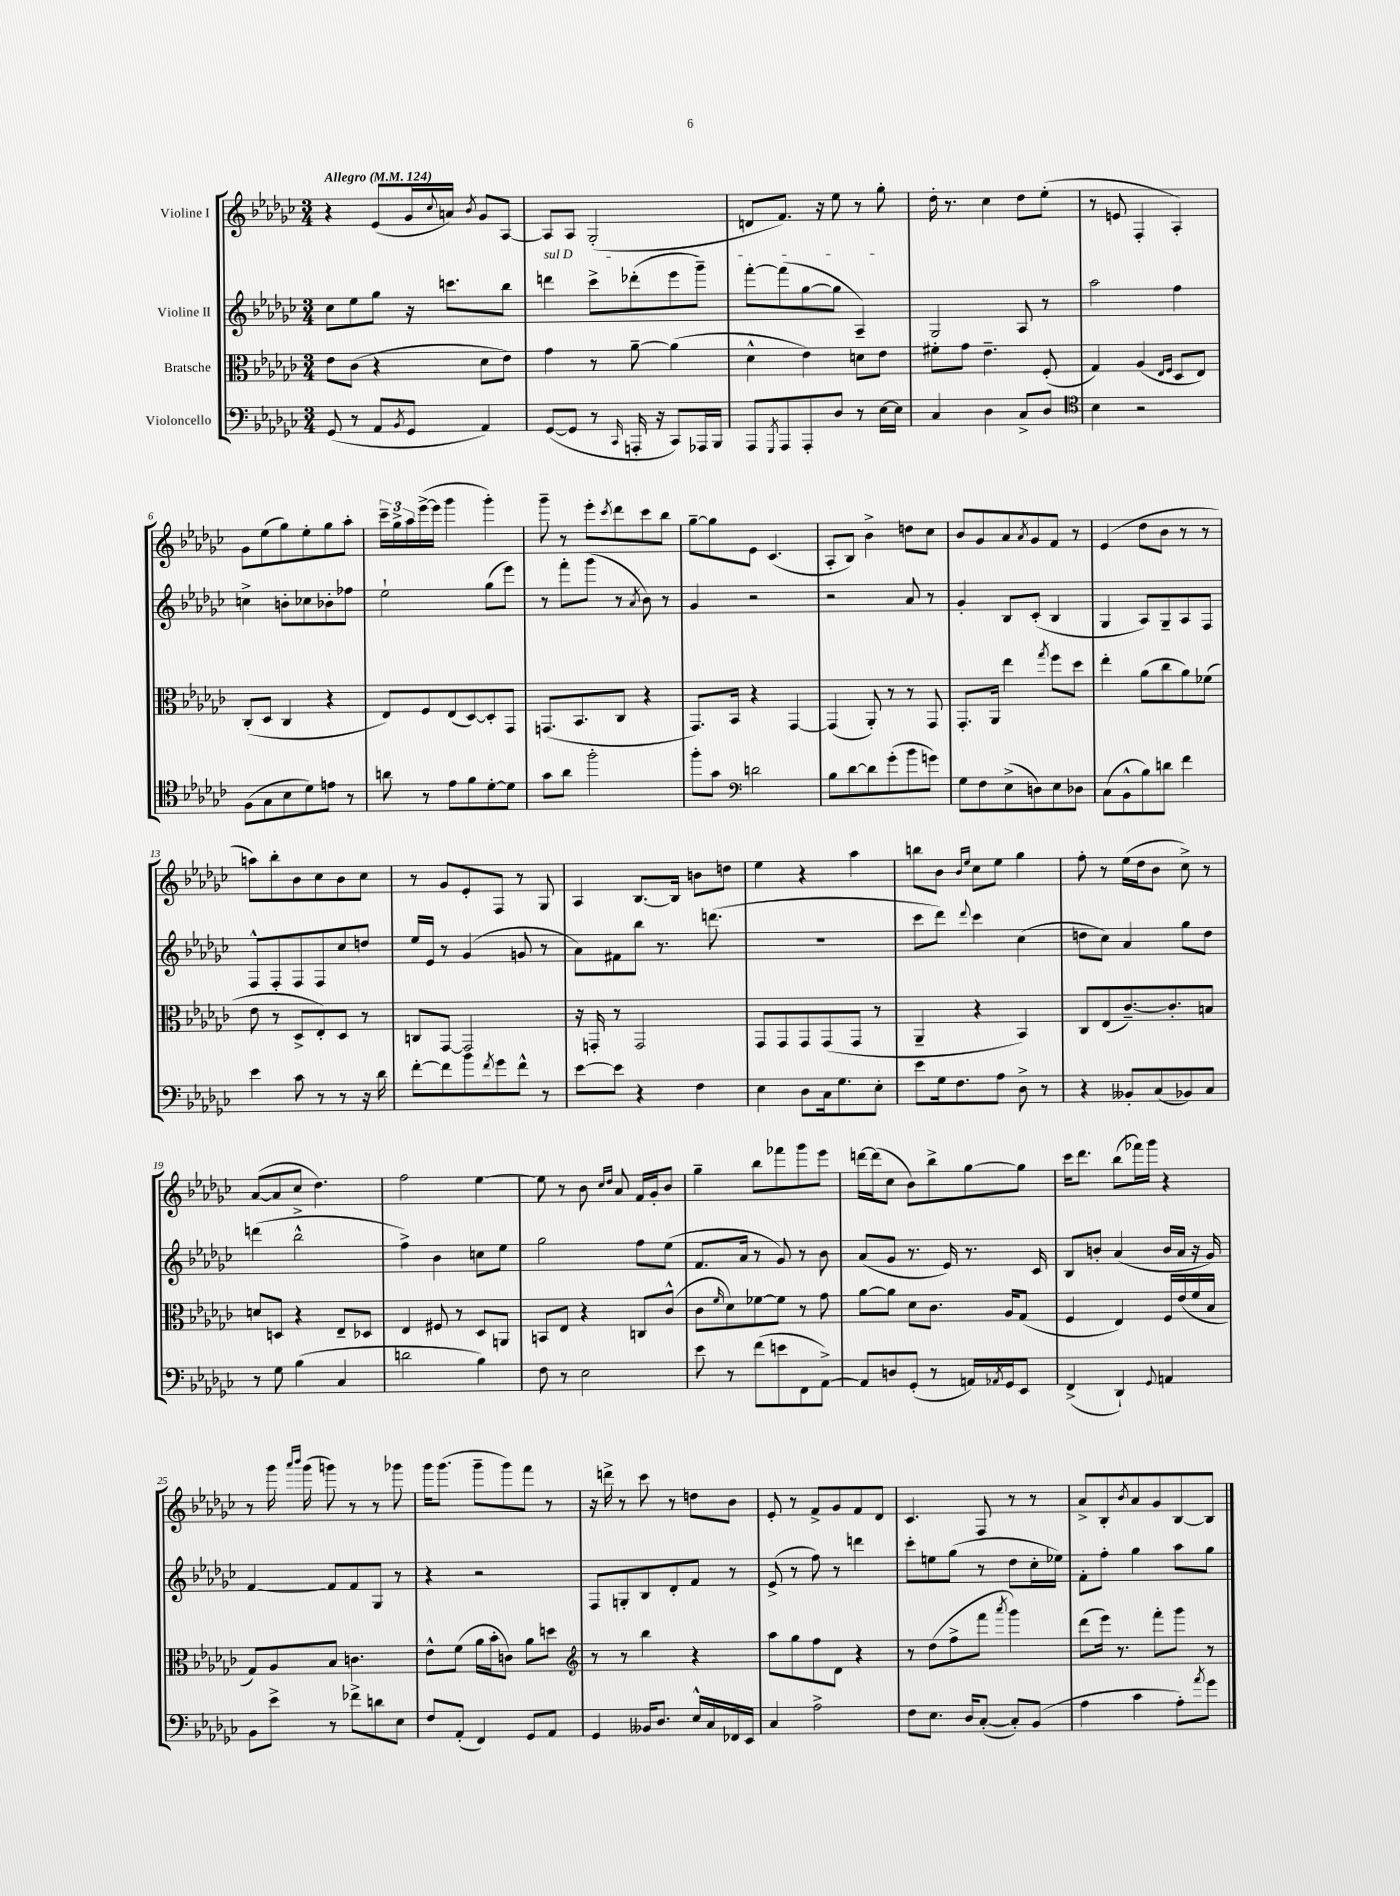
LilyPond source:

<<
\new StaffGroup <<
\new Staff = "s0" \with { instrumentName = "Violine I" } {
    \clef treble \key ges \major \numericTimeSignature \time 3/4 \tempo "Allegro" 4 = 124
    r4 ees'8( ges'16 \appoggiatura { ces''8 } a'16) \acciaccatura { bes'8 } ges'8 aes8~ |
    aes8 aes8 ges2-.( |
    d'8 f'8.) r16 ees''8 r8 ges''8-. |
    des''16-. r8. ces''4 des''8 ees''8-.( |
    r8 e'8 f4-. aes4-.) |
    ges'8 ees''8( ges''8) ees''8-. ges''8 aes''8-. |
    \tuplet 3/2 { ces'''16-- ges''16-> aes''16 } ees'''16~->( ees'''16 ges'''4 ges'''4-.) |
    ges'''8-- r8 ees'''8-. \acciaccatura { ces'''8 } des'''8 ces'''8 bes''8 |
    ges''8~-- ges''8 ees'8 ces'4.( |
    aes8-. bes8) bes'4-> d''8 ces''8 |
    bes'8 ges'8 aes'8 \acciaccatura { aes'8 } ges'8 f'8 r8 |
    ees'4( des''8 bes'8 r8 r8 |
    a''8) bes''8-. bes'8 ces''8 bes'8 ces''8 |
    r8 ges'8 ees'8-. f8 r8 ges8 |
    aes4 bes8.~ bes16 b'8 d''8 |
    ees''4 r4 aes''4 |
    b''8 bes'8 \grace { bes'16 ees''16 } ces''8 ees''8 ges''4 |
    f''8-. r8 ees''16( des''16 bes'8 ces''8->) r8 |
    aes'8~( aes'8 ces''8-> des''4.) |
    f''2 ees''4~ |
    ees''8 r8 bes'8 \grace { ces''16 des''16 } aes'8 f'16 ges'16-. bes'8 |
    ges''4-- bes''8 fes'''8 ges'''8 ees'''8 |
    d'''16~ d'''16( ces''8 bes'8) bes''8-> ges''8~ ges''8 |
    ces'''16 des'''8. bes''8( fes'''16) ges'''16 r4 |
    r8 ges'''16 \grace { aes'''16 bes'''16 } ges'''16( g'''8) r8 r8 ges'''8 |
    ges'''16 ges'''8.( ges'''8-- ges'''8) f'''8 r8 |
    r16 d'''16-> r8 ces'''8 r8 d''8 bes'8 |
    ees'8-. r8 f'8-> ges'8 f'8 des'8 |
    ces'4. f8 r8 r8 |
    aes'8-> bes8-. \acciaccatura { bes'8 } aes'8 ges'8 bes8~ bes8 \bar "|." |
}
\new Staff = "s1" \with { instrumentName = "Violine II" } {
    \clef treble \key ges \major \numericTimeSignature \time 3/4
    ces''8 ees''8 ges''8 r16 c'''8. bes''8 |
    \once \override TextSpanner.bound-details.left.text = \markup { \italic "sul D" } d'''4\startTextSpan ces'''8-> des'''8-.( ees'''8 ges'''8--) |
    f'''8~-. f'''8( ges''8~ ges''8 aes4--\stopTextSpan) |
    ges2 aes8 r8 |
    aes''2 f''4 |
    c''4-> b'8-. ces''8 bes'8-. fes''8 |
    ees''2-! ges''8( ees'''8) |
    r8 f'''8-. ges'''8( r8 \acciaccatura { aes'8 } bes'8) r8 |
    ges'4 r2 |
    r2 aes'8 r8 |
    ges'4-. bes8 ces'8-.( bes4 |
    ges4 aes8) ges8-- aes8 f8 |
    f8-^ f8-. f8 f8 ces''8 d''8 |
    ees''16 ees'16 r8 ges'4( g'8 r8 |
    aes'8) fis'8 bes''8 r8. d'''8.( |
    R2. |
    ces'''8 des'''8) \appoggiatura { des'''8 } ces'''4 ces''4( |
    d''8 ces''8) aes'4 ges''8 d''8 |
    d'''4( bes''2-^ |
    f''4->) bes'4 c''8 ees''8 |
    ges''2 f''8 ees''8( |
    f'8. aes'16 r8 ges'8) r8 bes'8 |
    aes'8( ges'8 r8. ees'16) r8. ces'16 |
    bes8 b'8-. aes'4( b'16 aes'16 r16 ges'16) |
    f'4~ f'8 f'8 ges8 r8 |
    r4 r2 |
    f8 g8-. bes8 des'8-. f'8 r8 |
    ees'8->( r8 f''8) r8 d'''4 |
    ces'''8-. e''8 ges''8( r8 des''8 ces''16-. ees''16) |
    f'8-. f''8-. ges''4 aes''8 ges''8 \bar "|." |
}
\new Staff = "s2" \with { instrumentName = "Bratsche" } {
    \clef alto \key ges \major \numericTimeSignature \time 3/4
    ees'8 ces'8( r4 des'8 ees'8) |
    ges'4 r8 aes'8~-- aes'4( |
    des'4-^ ees'4) d'8 ees'8 |
    fis'8-. ges'8 ees'4.-- f8-.( |
    ges4) aes4( \grace { ees16 f16 } des8 ees8) |
    ces8-.( des8 ces4 r4 |
    ees8) f8 ees8( des8~) des8-. ges,8 |
    g,8.( bes,8. ces8 r4 |
    ges,8.) bes,16 r4 ges,4~ |
    ges,4( aes,8-.) r8 r8 ges,8 |
    ges,8.-. aes,16 ees''4 \acciaccatura { ges''8 } f''8 des''8 |
    ees''4-. aes'8( ces''8 aes'8) fes'8( |
    ees'8 r8 des8-> ees8-.) des8 r8 |
    c8 ges,8~ ges,2 |
    r16 g,16-. r8 g,2 |
    ges,8 ges,8 ges,8 ges,8( ges,8 r8 |
    aes,4-- r4 bes,4) |
    ces8 ees8( ces'8.~--) ces'8.-. b8 |
    d'8 d8 r4 ees8-- des8 |
    ees4 fis8 r8 des8 a,8 |
    b,8 ees8 r4 c8 ces'8-^( |
    ces'8 \grace { f'16 } des'8) fes'8~ fes'8 r8 ges'8 |
    aes'8~ aes'8 des'8 ces'8. aes16 ges8( |
    f4 ees4) f16 ees'16( f'16 bes16 |
    ges8) aes8 bes8 c'4. |
    ees'8-^ f'8( aes'16 bes'16-. c'8) aes'8 d''8 |
    \clef treble r8 r8 bes''4 r4 |
    aes''8 ges''8 f''8 des'8 r4 |
    r8 des''8( f''8-> f'''8 \acciaccatura { aes'''8 } ges'''4) |
    des'''8( ees'''16) r8. f'''8-. ges'''8 r8 \bar "|." |
}
\new Staff = "s3" \with { instrumentName = "Violoncello" } {
    \clef bass \key ges \major \numericTimeSignature \time 3/4
    ges,8( r8 aes,8 \acciaccatura { bes,8 } ges,8 aes,4) |
    ges,8~( ges,8 r8 \grace { ces,16 } a,,16-. r16 ces,8) aes,,16 bes,,16 |
    aes,,8 \acciaccatura { ges,,8 } aes,,8 aes,,8-. des8 r8 ees16~ ees16 |
    ces4 des4 ces8-> des8 |
    \clef tenor bes4 r2 |
    f8( ges8 bes8 des'8) e'8 r8 |
    a'8 r8 ees'8 f'8 des'8~-. des'8 |
    ges'8 aes'8 f''2-. |
    f''8-. ges'8 \clef bass d'2 |
    bes8 des'8~ des'8 ges'8-.( bes'8 g'8) |
    ges8 f8 ees8->( d8) ees8 des8 |
    ces8( bes,8-^ bes8) d'8 f'4 |
    ees'4 ces'8 r8 r8 r16 des'16 |
    f'8~-. f'8 bes'8 \acciaccatura { f'8 } ges'8 f'8-^ r8 |
    ees'8~ ees'8 r4 f4 |
    ees4 des8 ces16 ges8. ees8-. |
    ees'8 ges16 f8. aes8 des8-> r8 |
    r4 beses,8-. ces8( bes,8) ces8 |
    r8 ges8 bes4( ces4 |
    d'2 bes4) |
    f8 r8 ees2 |
    ees'8 r8 f'8( e'8 f,8 aes,8~->) |
    aes,8 d8 ges,8-.( r8 a,16) \acciaccatura { aes,8 } ges,16 ees,8 |
    f,4->( des,4-!) \appoggiatura { ges,8 } a,4 |
    bes,8 ees'8-> r8 fes'8-> d'8 ees8 |
    f8 aes,8-.( f,4) ges,8 aes,8 |
    ges,4 beses,16 des8. ees16-^ ces16 fes,16 ees,16 |
    ces4 aes2-> |
    f8 ees8. des16 ces8~-.( ces8-.) bes,8( |
    aes4 ces'4 aes8-.) \acciaccatura { aes'8 } ges'8 \bar "|." |
}
>>
>>
